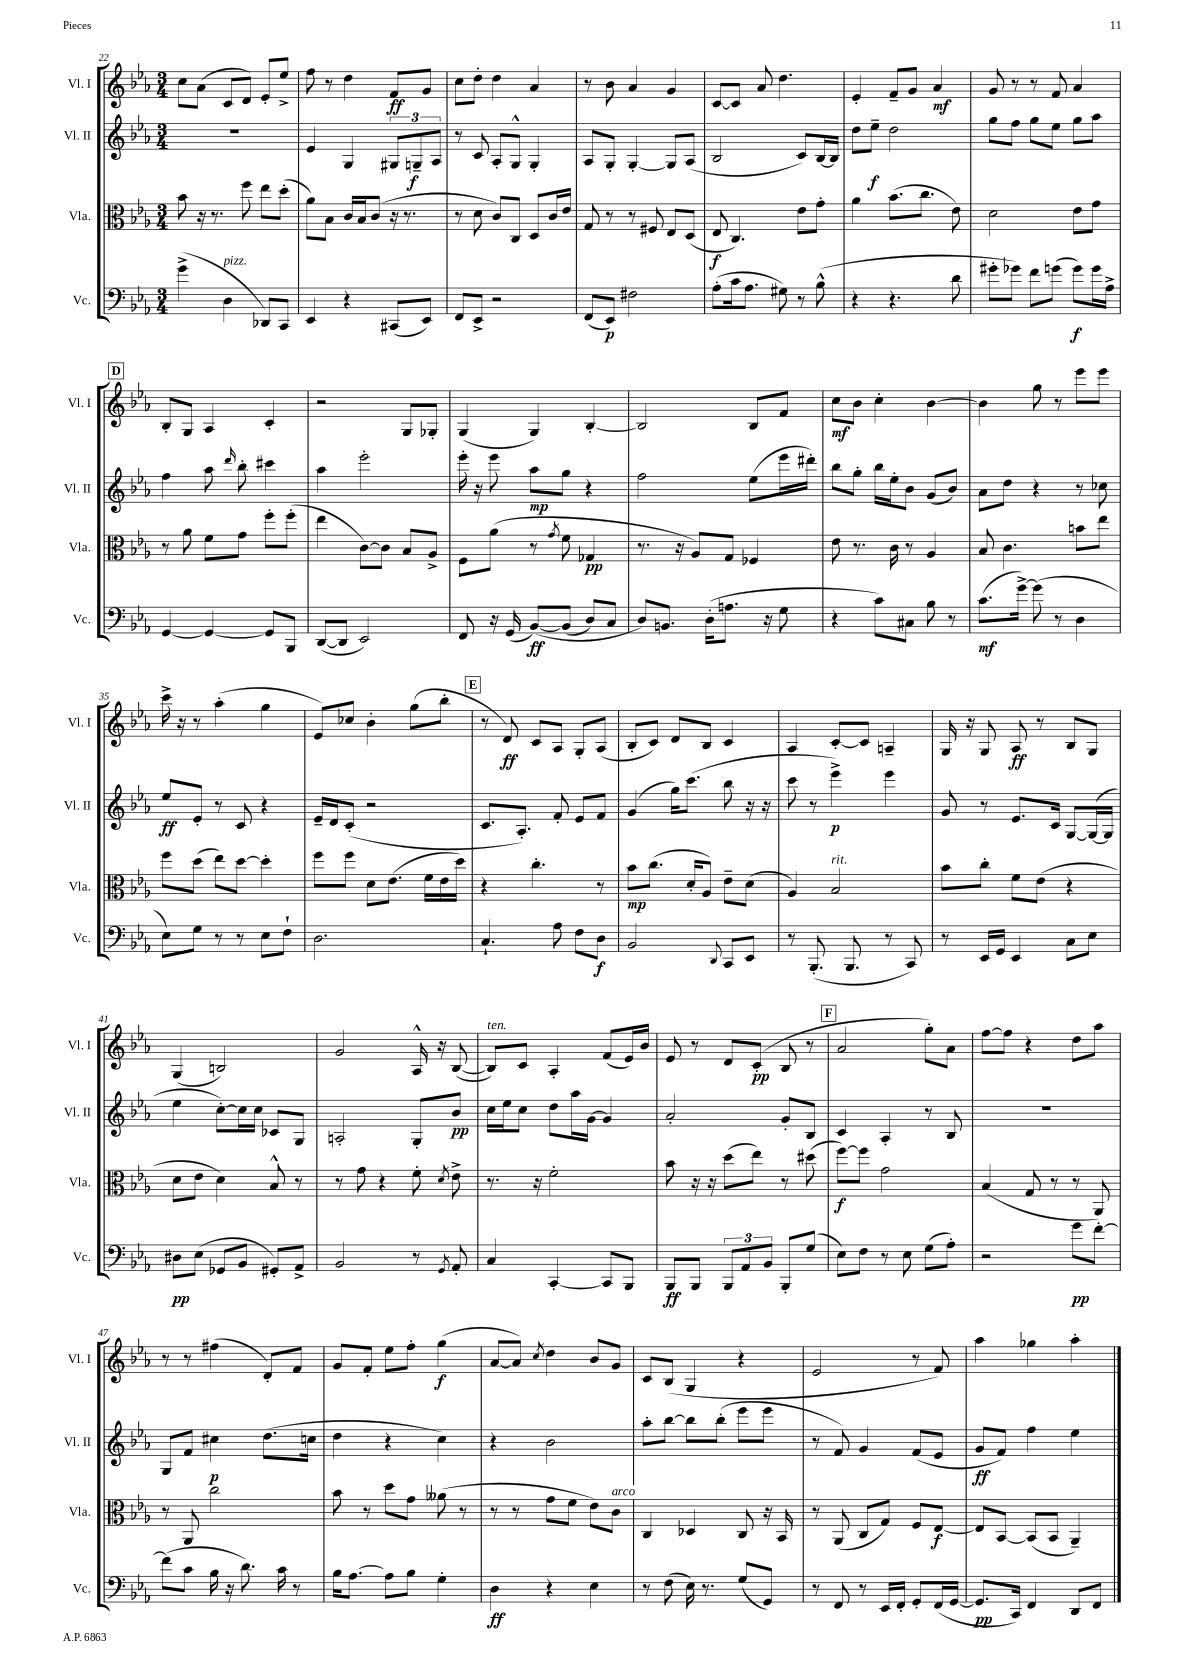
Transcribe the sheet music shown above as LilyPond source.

<<
\new StaffGroup <<
\new Staff = "s0" \with { instrumentName = "Vl. I" shortInstrumentName = "Vl. I" } {
    \clef treble \key ees \major \numericTimeSignature \time 3/4
    \autoBeamOff c''8[ aes'8]( c'8[ d'8]) ees'8[-. ees''8]-> |
    f''8 r8 d''4 f'8[\ff g'8] |
    c''8[ d''8]-. d''4 aes'4 |
    r8 bes'8 aes'4 g'4 |
    c'8[~ c'8] aes'8 d''4. |
    ees'4-. f'8[-- g'8] aes'4\mf |
    g'8 r8 r8 f'8 aes'4 |
    \mark \markup { \box "D" } bes8[-. g8] aes4 c'4-. |
    r2 g8[ ges8]-. |
    g4( g4) bes4~-. |
    bes2 bes8[ f'8] |
    c''8[\mf bes'8] c''4-. bes'4~ |
    bes'4 g''8 r8 ees'''8[ ees'''8] |
    c'''16-> r16 r8 aes''4-.( g''4 |
    ees'8[) ces''8] bes'4-. g''8[( bes''8]-. |
    \mark \markup { \box "E" } r8 d'8\ff) c'8[ aes8] g8[-. aes8]( |
    bes8[-. c'8]) d'8[ bes8] c'4 |
    aes4 c'8[~-. c'8] a4-- |
    g16 r16 g8 aes8\ff r8 bes8[ g8] |
    g4( b2) |
    g'2 aes16-^ r16 bes8~( |
    bes8[^\markup { \italic "ten." }) c'8] aes4-. f'8[( ees'16) bes'16] |
    ees'8 r8 d'8[ c'8]-.\pp( bes8 r8 |
    \mark \markup { \box "F" } aes'2 g''8[-.) aes'8] |
    f''8[~ f''8] r4 d''8[ aes''8] |
    r8 r8 fis''4( d'8[-.) f'8] |
    g'8[ f'8]-. ees''8[ f''8]-. g''4\f( |
    aes'8[~ aes'8]) \acciaccatura { c''8 } d''4 bes'8[ g'8] |
    c'8[ bes8]( g4 r4 |
    ees'2 r8 f'8) |
    aes''4 ges''4 aes''4-. \bar "|." |
}
\new Staff = "s1" \with { instrumentName = "Vl. II" shortInstrumentName = "Vl. II" } {
    \clef treble \key ees \major \numericTimeSignature \time 3/4
    \autoBeamOff R2. |
    ees'4 g4 \tuplet 3/2 { gis8[ g8--\f aes8] } |
    r8 c'8 aes8[-. g8]-^ g4-. |
    aes8[ g8]-. g4~-. g8[ aes8]( |
    bes2 c'8[) bes16~ bes16] |
    d''8[ ees''8]--\f d''2 |
    g''8[ f''8] g''8[ ees''8] g''8[ aes''8] |
    \mark \markup { \box "D" } f''4 aes''8 \grace { d'''16 } bes''8-. cis'''4 |
    aes''4 ees'''2-. |
    ees'''16-. r16 ees'''8 aes''8[\mp g''8] r4 |
    f''2 ees''8[( ees'''16 dis'''16]-.) |
    bes''8[ g''8]-. bes''16[ ees''16-. bes'8] g'8[( bes'8]) |
    aes'8[ d''8] r4 r8 ces''8 |
    ees''8[\ff ees'8]-. r8 c'8 r4 |
    ees'16[-- d'16 c'8]-.( r2 |
    \mark \markup { \box "E" } c'8.[ aes8.]-.) f'8-. ees'8[ f'8] |
    g'4( g''16[) c'''8.]( bes''8 r16 r16 |
    c'''8 r8 ees'''4->\p) ees'''4 |
    g'8 r8 ees'8.[ c'16] g8[~ g16~( g16] |
    ees''4 c''8[~-.) c''16 c''16] ces'8[ g8] |
    a2-. g8[-. bes'8]\pp |
    c''16[ ees''16 c''8] d''8[ aes''16 g'16]~ g'4 |
    aes'2-. g'8[-. bes8] |
    \mark \markup { \box "F" } c'4 aes4-. r8 bes8 |
    R2. |
    g8[ f'8] cis''4\p d''8.[( c''16] |
    d''4 r4 c''4) |
    r4 bes'2 |
    aes''8[-. bes''8]~ bes''8[ bes''8]-.( ees'''8[ ees'''8] |
    r8 f'8) g'4 f'8[( ees'8] |
    g'8[\ff f'8]) f''4 ees''4 \bar "|." |
}
\new Staff = "s2" \with { instrumentName = "Vla." shortInstrumentName = "Vla." } {
    \clef alto \key ees \major \numericTimeSignature \time 3/4
    \autoBeamOff bes'8 r16 r8. f''8 ees''8[ d''8]-.( |
    aes'8[) bes8] c'16[ bes16 c'8]( r16 r8. |
    r8 d'8 c'8[) c8] d8[ c'16 ees'16] |
    g8 r8 r8 fis8 ees8[ d8]( |
    ees8\f c4.) ees'8[ g'8]-. |
    aes'4 bes'8.[( c''8.] ees'8) |
    d'2 ees'8[ g'8] |
    \mark \markup { \box "D" } r8 aes'8 f'8[ g'8] f''8[-. f''8]-.( |
    ees''4 c'8[~) c'8] bes8[ aes8]-> |
    f8[ aes'8]( r8 \acciaccatura { g'8 } f'8 ges4\pp |
    r8. r16 aes8[) g8] fes4 |
    ees'8 r8. c'16 r8 aes4 |
    bes8 c'4. b'8[ ees''8] |
    f''8[ d''8]( ees''8[) d''8]~ d''4-. |
    f''8[ f''8] d'8[ ees'8.]( f'16[ ees'16 d''16]) |
    \mark \markup { \box "E" } r4 c''4.-. r8 |
    bes'8[\mp c''8.]( d'16[-. aes8]) ees'8[-- d'8]( |
    aes4) bes2^\markup { \italic "rit." } |
    bes'8[ c''8]-. f'8[ ees'8]( r4 |
    d'8[ ees'8] d'4) bes8-^ r8 |
    r8 g'8 r4 f'8-. \acciaccatura { d'8 } ees'8-> |
    r8. r16 f'2-. |
    bes'8 r16 r16 d''8[( ees''8]) r8 dis''8( |
    \mark \markup { \box "F" } f''8[~\f) f''8] g'2 |
    bes4( g8 r8 r8 aes,8) |
    r8 aes,8 c''2 |
    bes'8 r8 d''8[ g'8] aeses'8( r8 |
    r8 r8 g'8[ f'8] ees'8[) c'8]^\markup { \italic "arco" } |
    c4 des4 c8 r16 bes,16 |
    r8 aes,8( c8[ g8]) f8[ ees8]~\f |
    ees8[ bes,8]~ bes,8[( bes,8] aes,4--) \bar "|." |
}
\new Staff = "s3" \with { instrumentName = "Vc." shortInstrumentName = "Vc." } {
    \clef bass \key ees \major \numericTimeSignature \time 3/4
    \autoBeamOff g'4->( d4^\markup { \italic "pizz." } des,8[) c,8] |
    ees,4 r4 cis,8[( ees,8]) |
    f,8[ ees,8]-> r2 |
    f,8[( ees,8]\p) fis2 |
    aes8[-.( c'16 aes8.] gis8) r8 bes8-^( |
    r4 r4. d'8 |
    gis'8[-. ges'8]) f'8[ g'8]( g'8[\f) g'16 aes16]-> |
    \mark \markup { \box "D" } g,4~ g,4~ g,8[ bes,,8] |
    d,8[~( d,8] ees,2) |
    f,8 r16 g,16( bes,8[~\ff)\( bes,8]( d8[) c8] |
    d8[\) b,8.] d16[-.( a8.] r16 g8 |
    r4 c'8[) cis8] bes8 r8 |
    c'8.[\mf( g'16]~->) g'8( r8 d4 |
    ees8[) g8] r8 r8 ees8[ f8]-! |
    d2. |
    \mark \markup { \box "E" } c4.-! aes8 f8[ d8]\f |
    bes,2 \appoggiatura { d,8 } c,8[ ees,8] |
    r8 bes,,8.-.( bes,,8. r8 c,8) |
    r8 ees,16[ g,16] ees,4 c8[ ees8] |
    dis8[\pp ees8]( ges,8[ bes,8] gis,8[-.) aes,8]-> |
    bes,2 r8 \acciaccatura { g,8 } aes,8-. |
    c4 c,4~-. c,8[ bes,,8] |
    bes,,8[\ff bes,,8] \tuplet 3/2 { bes,,8[ aes,8 bes,8] } bes,,8[-. g8]( |
    \mark \markup { \box "F" } ees8[) f8] r8 ees8 g8[( aes8]-.) |
    r2 g'8[\pp f'8]~-. |
    f'8[( c'8] bes16 r16 d'8.) c'16 r8 |
    bes16[ aes8.]~ aes8[ bes8] g4-. |
    d4\ff r4 ees4 |
    r8 f8( ees16) r8. g8[( g,8]) |
    r8 f,8 r8 ees,16[ f,16]-. g,8[-. f,16( g,16]~ |
    g,8.[\pp c,16]) f,4 d,8[ f,8] \bar "|." |
}
>>
>>
\layout { \context { \Score currentBarNumber = #22 } }
